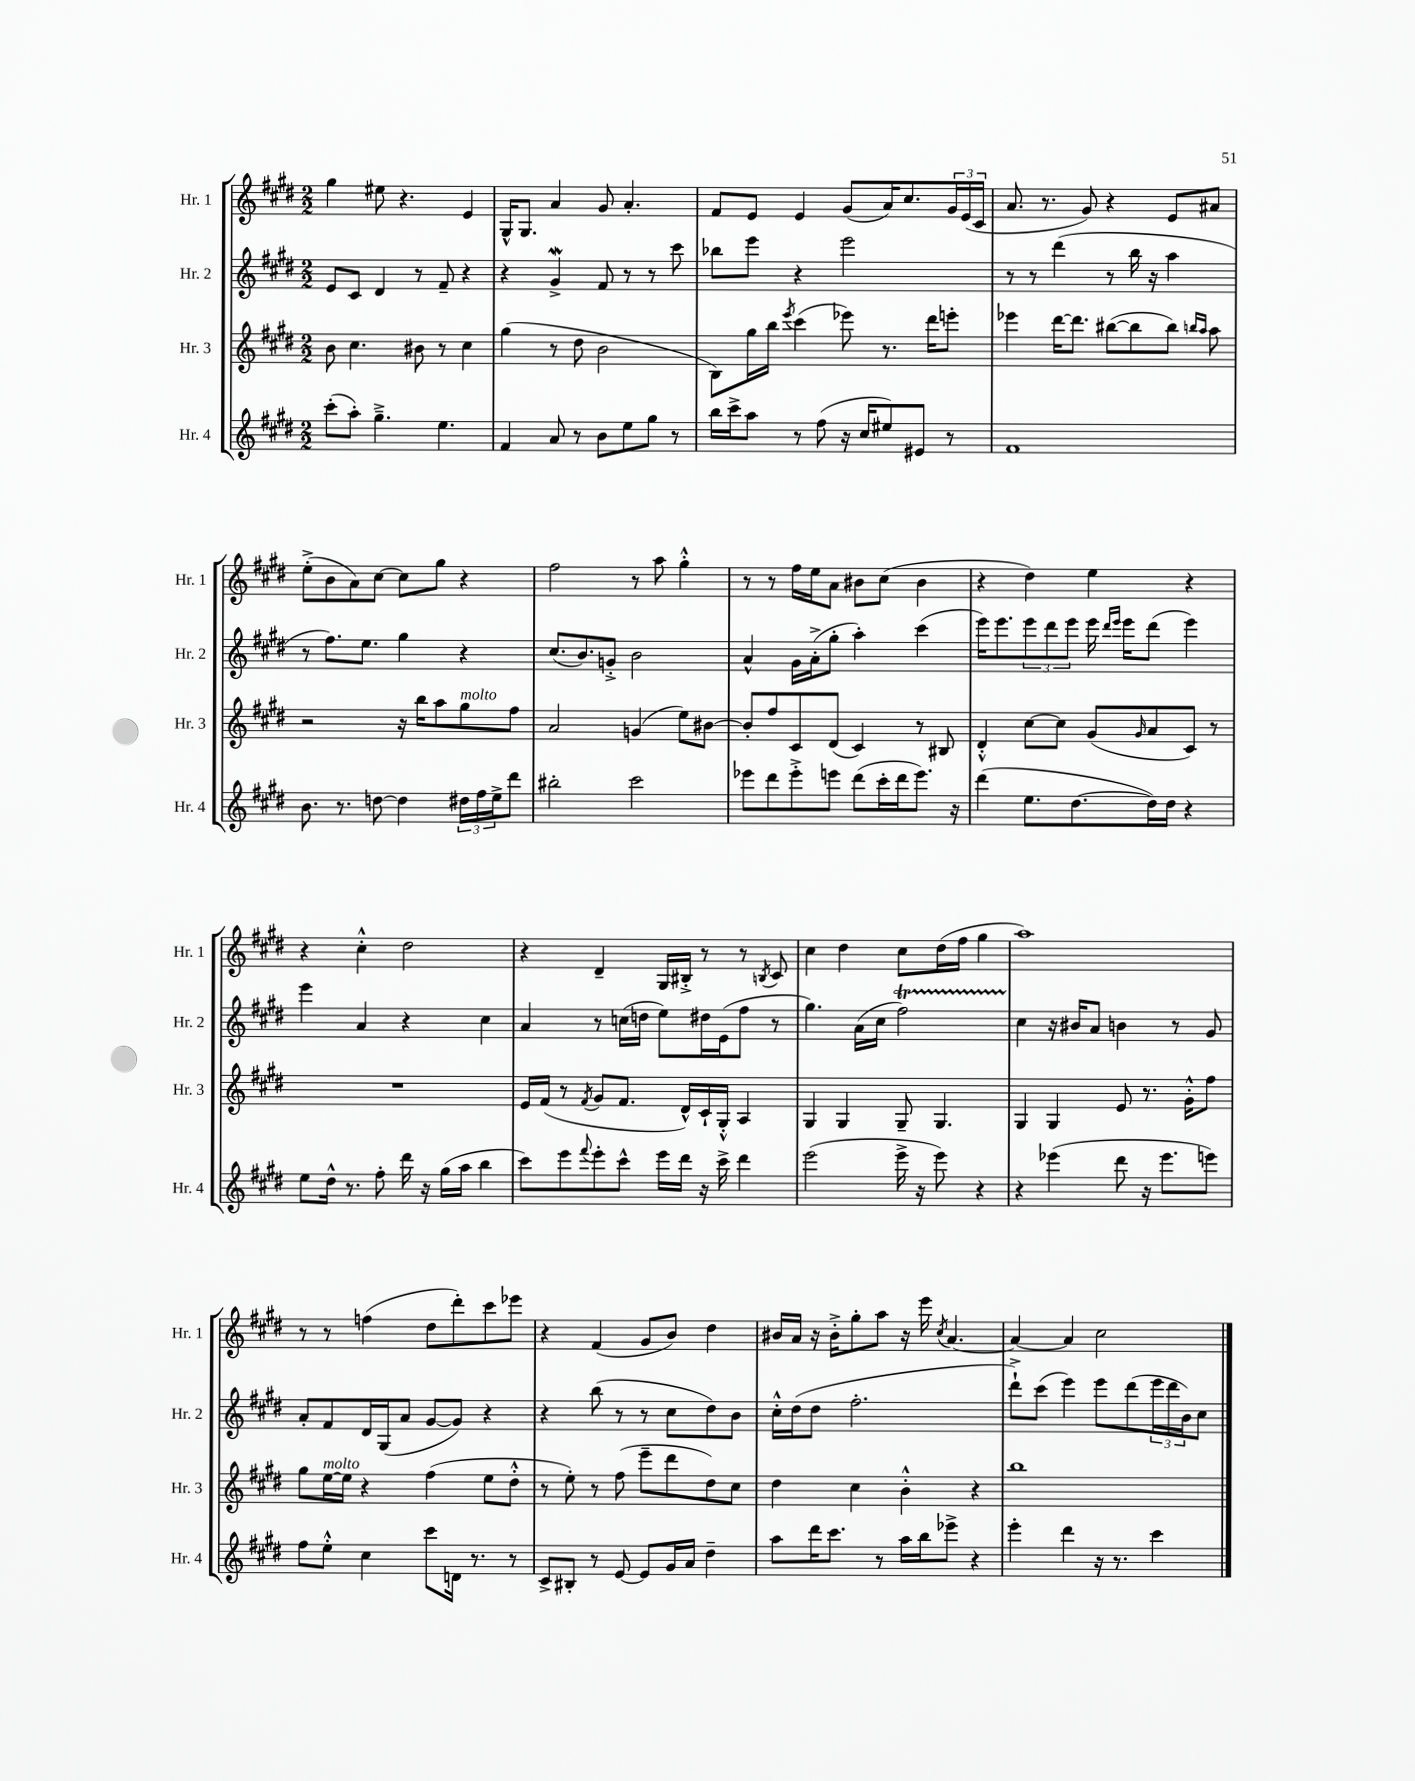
<<
\new StaffGroup <<
\new Staff = "s0" \with { instrumentName = "Hr. 1" shortInstrumentName = "Hr. 1" } {
    \clef treble \key e \major \numericTimeSignature \time 2/2
    gis''4 eis''8 r4. e'4 |
    gis16-^ gis8. a'4 gis'8 a'4.-. |
    fis'8 e'8 e'4 gis'8( a'16) cis''8. \tuplet 3/2 { gis'16 e'16( cis'16 } |
    a'8. r8. gis'8) r4 e'8 ais'8 |
    e''8-.->( b'8 a'8) cis''8~ cis''8 gis''8 r4 |
    fis''2 r8 a''8 gis''4-.-^ |
    r8 r8 fis''16 e''16 a'8 bis'8 cis''8( bis'4 |
    r4 dis''4) e''4 r4 |
    r4 cis''4-.-^ dis''2 |
    r4 dis'4-- gis16 bis16-.-> r8 r8 \acciaccatura { b8 } cis'8 |
    cis''4 dis''4 cis''8 dis''16( fis''16 gis''4 |
    a''1) |
    r8 r8 f''4( dis''8 dis'''8-.) cis'''8 ees'''8 |
    r4 fis'4( gis'8 b'8) dis''4 |
    bis'16 a'16 r16 bis'16-.-> gis''8-. a''8 r16 e'''16 \acciaccatura { cis''8 } a'4.~ |
    a'4~ a'4 cis''2 \bar "|." |
}
\new Staff = "s1" \with { instrumentName = "Hr. 2" shortInstrumentName = "Hr. 2" } {
    \clef treble \key e \major \numericTimeSignature \time 2/2
    e'8 cis'8 dis'4 r8 fis'8-- r4 |
    r4 gis'4->\mordent fis'8 r8 r8 cis'''8 |
    bes''8 e'''8 r4 e'''2 |
    r8 r8 dis'''4( r8 b''16 r16 a''4 |
    r8 fis''8.) e''8. gis''4 r4 |
    cis''8.( b'8.) g'8-.-> b'2 |
    a'4-^ gis'16 a'16-.->( gis''8-. a''4-.) cis'''4( |
    e'''16) e'''8. \tuplet 3/2 { e'''8 dis'''8 e'''8 } e'''16 \grace { dis'''16 e'''16 } e'''16 dis'''8( e'''4) |
    e'''4 a'4 r4 cis''4 |
    a'4 r8 c''16( d''16 e''8) dis''16 e'16( fis''8 r8 |
    gis''4.) a'16( cis''16 fis''2\startTrillSpan) |
    cis''4\stopTrillSpan r16 bis'16 a'8 b'4 r8 gis'8 |
    a'8-. fis'8 dis'16 gis16( a'8 gis'8~ gis'8) r4 |
    r4 b''8( r8 r8 cis''8 dis''8) b'8 |
    cis''16-.-^ dis''16( dis''8 fis''2.-. |
    dis'''8-!->) cis'''8( e'''4) e'''8 dis'''8( \tuplet 3/2 { e'''16 dis'''16 b'16) } cis''8 \bar "|." |
}
\new Staff = "s2" \with { instrumentName = "Hr. 3" shortInstrumentName = "Hr. 3" } {
    \clef treble \key e \major \numericTimeSignature \time 2/2
    b'8 cis''4. bis'8 r8 cis''4 |
    gis''4( r8 dis''8 b'2 |
    b8) gis''16 b''16 \acciaccatura { e'''8 } cis'''4( ees'''8) r8. dis'''16 e'''8-. |
    ees'''4 dis'''16~ dis'''8. bis''8~( bis''8 bis''8) \grace { b''16 a''16 } a''8 |
    r2 r16 b''16 a''8 gis''8^\markup { \italic "molto" } fis''8 |
    a'2 g'4( e''8) bis'8~ |
    bis'8-. fis''8 cis'8 dis'8( cis'4) r8 bis8 |
    dis'4-.-^ cis''8~ cis''8 gis'8( \grace { gis'16 } a'8 cis'8) r8 |
    R1 |
    e'16 fis'16( r8 \acciaccatura { fis'8 } gis'8 fis'8. dis'16-^) cis'16-! gis16-.-^ a4 |
    gis4 gis4 gis8-- gis4. |
    gis4 gis4 e'8 r8. gis'16-.-^ fis''8 |
    gis''8 e''16~^\markup { \italic "molto" } e''16 r4 fis''4( e''8 dis''8-.-^ |
    r8 e''8-.) r8 fis''8( e'''8-- dis'''8 dis''8) cis''8 |
    dis''4 cis''4 b'4-.-^ r4 |
    b''1 \bar "|." |
}
\new Staff = "s3" \with { instrumentName = "Hr. 4" shortInstrumentName = "Hr. 4" } {
    \clef treble \key e \major \numericTimeSignature \time 2/2
    cis'''8-.( a''8-.) gis''4.---> e''4. |
    fis'4 a'8 r8 b'8 e''8 gis''8 r8 |
    b''16 cis'''16-> a''8 r8 fis''8( r16 cis''16 eis''8) eis'8 r8 |
    fis'1 |
    b'8. r8. d''8~ d''4 \tuplet 3/2 { dis''16 fis''16 e''16-> } dis'''8 |
    bis''2-. cis'''2 |
    ees'''8 dis'''8 ees'''8-.-> e'''8 dis'''8( cis'''16-. dis'''16 e'''8.) r16 |
    dis'''4( e''8. dis''8.~ dis''16) dis''16 r4 |
    e''8 dis''16-^ r8. fis''8-. dis'''16 r16 gis''16( a''16 b''4 |
    cis'''8) e'''8 \appoggiatura { fis'''8 } e'''8-. cis'''8-^ e'''16 dis'''16 r16 cis'''16-> dis'''4 |
    e'''2( e'''16-> r16 e'''8) r4 |
    r4 ees'''4( dis'''8 r16 ees'''8. e'''8) |
    fis''8 e''8-.-^ cis''4 cis'''8 d'16 r8. r8 |
    cis'8-> bis8-. r8 e'8~ e'8 gis'16 a'16 dis''4-- |
    a''8 dis'''16 cis'''8. r8 a''16 b''16 ees'''8-> r4 |
    e'''4-. dis'''4 r16 r8. cis'''4 \bar "|." |
}
>>
>>
\layout { \context { \Score \remove "Bar_number_engraver" } }
